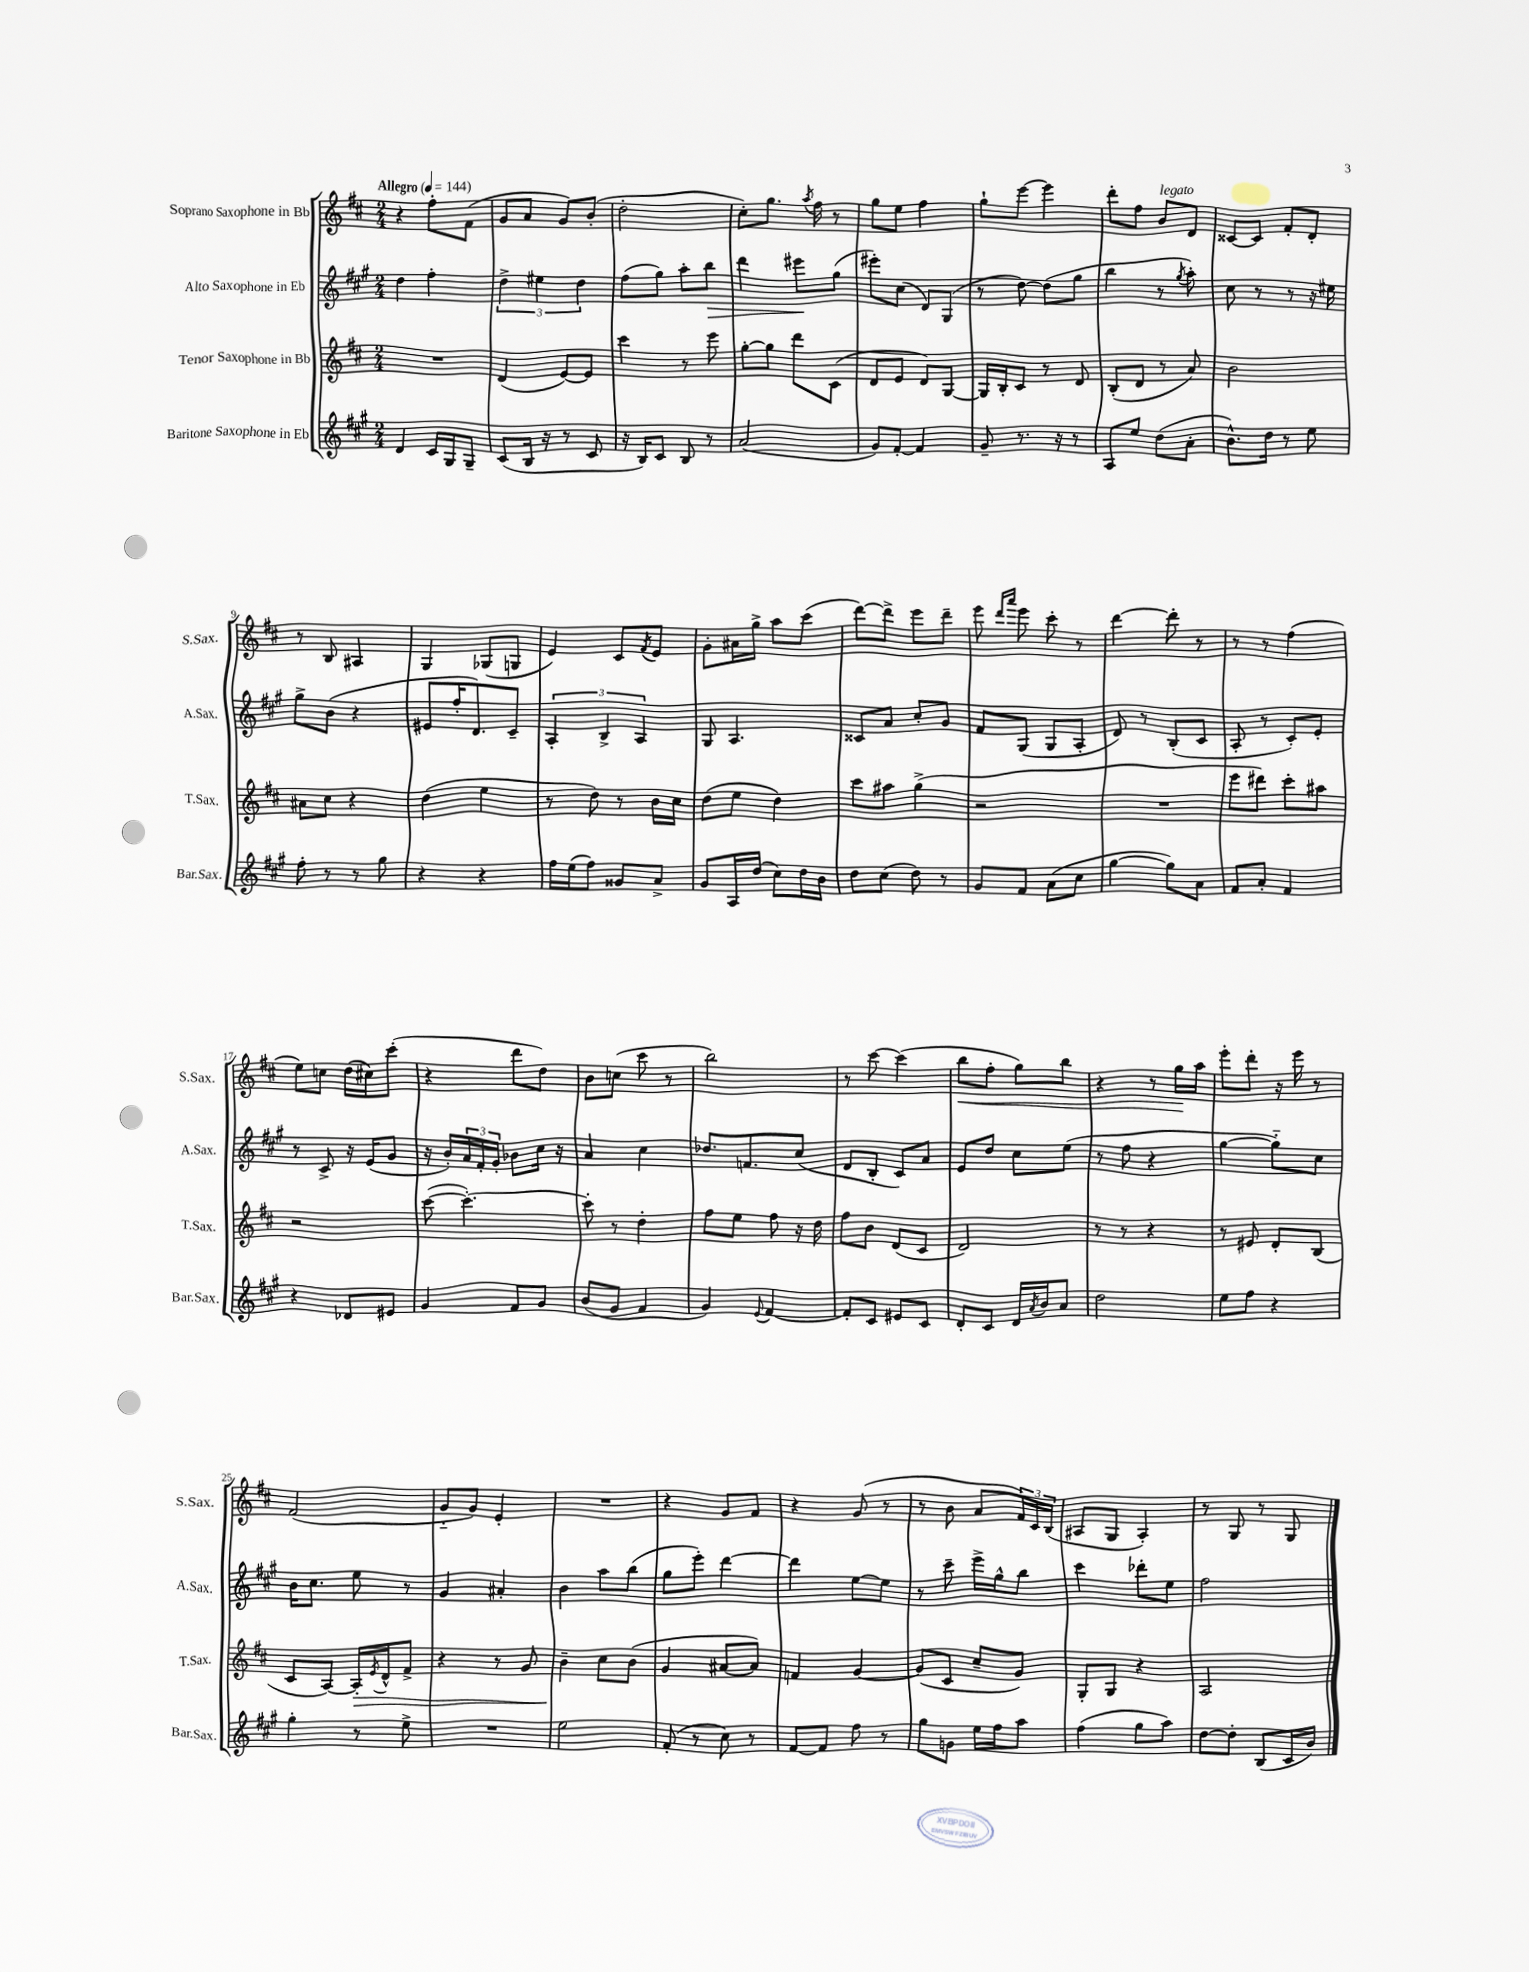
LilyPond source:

<<
\new StaffGroup <<
\new Staff = "s0" \with { instrumentName = "Soprano Saxophone in Bb" shortInstrumentName = "S.Sax." } {
    \clef treble \key d \major \numericTimeSignature \time 2/4 \tempo "Allegro" 4 = 144
    r4 fis''8-. fis'8( |
    g'8 a'8 g'8) b'8-.( |
    d''2-. |
    cis''8-.) g''8. \acciaccatura { a''8 } fis''16 r8 |
    g''8 e''8 fis''4 |
    g''8-! e'''8~ e'''4 |
    d'''8-. fis''8 b'8^\markup { \italic "legato" } d'8 |
    cisis'8~ cisis'8 fis'8-. d'8-. |
    r8 b8 ais4 |
    g4 ges8( g8 |
    e'4) cis'8 \acciaccatura { fis'8 } e'8 |
    g'8-. ais'16 g''16-> a''8 cis'''8( |
    d'''8~) d'''8-> e'''8 d'''8-- |
    e'''8 \grace { d'''16 a'''16 } e'''8 cis'''8-. r8 |
    d'''4~ d'''8-. r8 |
    r8 r8 fis''4( |
    e''8) c''8 d''16( cis''16) cis'''8-.( |
    r4 d'''8 d''8) |
    b'8 c''8( cis'''8 r8 |
    b''2) |
    r8 cis'''8~ cis'''4( |
    b''8\< fis''8-. g''8) b''8 |
    r4 r8 g''16\! a''16 |
    e'''8-. d'''8-. r16 e'''16 r8 |
    fis'2( |
    g'8-_ g'8) e'4-. |
    R2 |
    r4 g'8 fis'8 |
    r4 g'8( r8 |
    r8 b'8 a'8 \tuplet 3/2 { fis'16) cis'16 b16( } |
    ais8 g8 ais4-.) |
    r8 g8 r8 g8 \bar "|." |
}
\new Staff = "s1" \with { instrumentName = "Alto Saxophone in Eb" shortInstrumentName = "A.Sax." } {
    \clef treble \key a \major \numericTimeSignature \time 2/4
    d''4 fis''4-. |
    \tuplet 3/2 { d''4-> eis''4 d''4 } |
    fis''8( gis''8) a''8-. b''8\> |
    d'''4 eis'''8\! gis''8( |
    eis'''8-.) cis''8( d'8) gis8( |
    r8 d''8~) d''8( gis''8 |
    b''4 r8 \acciaccatura { gis''8 } a''8-.) |
    cis''8 r8 r8 r16 eis''16 |
    gis''8-> b'8( r4 |
    eis'8 fis''16-. d'8.) cis'8-- |
    \tuplet 3/2 { a4-. b4-> a4 } |
    gis8 a4. |
    cisis'8 a'8 cis''8-. gis'8 |
    fis'8 gis8( gis8 a8-. |
    d'8) r8 b8-.( cis'8 |
    a8-. r8 cis'8-.) e'8-. |
    r8 cis'8-> r16 e'16( gis'8 |
    r16 b'16-.) \tuplet 3/2 { a'16 fis'16-. gis'16-. } bes'8 cis''16 r16 |
    a'4 cis''4 |
    des''8. f'8. cis''8( |
    d'8 b8-. cis'8) a'8 |
    e'8 d''8 cis''8 e''8( |
    r8 fis''8 r4 |
    gis''4~ gis''8-_) cis''8 |
    b'16 cis''8. e''8 r8 |
    gis'4 ais'4-. |
    b'4 a''8 b''8( |
    gis''8 e'''8-.) d'''4~ |
    d'''4 e''8~ e''8 |
    r8 cis'''8-- e'''16-> gis''16-^ b''8 |
    cis'''4 des'''8-. e''8 |
    fis''2 \bar "|." |
}
\new Staff = "s2" \with { instrumentName = "Tenor Saxophone in Bb" shortInstrumentName = "T.Sax." } {
    \clef treble \key d \major \numericTimeSignature \time 2/4
    R2 |
    d'4( e'8~) e'8 |
    cis'''4 r8 e'''8 |
    g''8~-. g''8 d'''8 cis'8( |
    d'8 e'8 d'8) g8~ |
    g16 b16-. cis'8 r8 d'8 |
    b8-.( d'8 r8 a'8) |
    b'2 |
    ais'8 cis''8 r4 |
    d''4( e''4 |
    r8 d''8) r8 b'16 cis''16 |
    d''8( e''8 d''4) |
    cis'''8 ais''8 g''4->( |
    r2 |
    R2 |
    e'''8 dis'''8) cis'''8-. ais''8 |
    r2 |
    cis'''8~( cis'''4.~-.) |
    cis'''8-. r8 d''4-. |
    fis''8 e''8 fis''8 r16 d''16 |
    fis''8 b'8 d'8( cis'8 |
    d'2) |
    r8 r8 r4 |
    r8 eis'8 d'8-. b8( |
    cis'8 a8~) a16-.\> \acciaccatura { e'8 } d'16-^ fis'8-> |
    r4 r8 g'8 |
    b'4--\! cis''8 b'8( |
    g'4 ais'8~ ais'8) |
    f'4 g'4~ |
    g'8( cis'8 cis''8-- g'8) |
    g8-. g8 r4 |
    a2 \bar "|." |
}
\new Staff = "s3" \with { instrumentName = "Baritone Saxophone in Eb" shortInstrumentName = "Bar.Sax." } {
    \clef treble \key a \major \numericTimeSignature \time 2/4
    d'4 cis'16 gis16 gis8-- |
    cis'8( b16 r16 r8 cis'8 |
    r16 b16) cis'8 b8 r8 |
    a'2( |
    gis'8) fis'8~-. fis'4 |
    gis'8-- r8. r16 r8 |
    a8 e''8 d''8( a'8-. |
    b'8.-^) d''16 r8 e''8 |
    fis''8-. r8 r8 gis''8 |
    r4 r4 |
    fis''16 e''16( fis''8) gisis'8 a'8-> |
    gis'8 a16 d''16( cis''8) d''16 b'16 |
    d''8 cis''8( d''8) r8 |
    gis'8 fis'8 a'8( cis''8 |
    gis''4~ gis''8) a'8 |
    fis'8 a'8-. fis'4 |
    r4 des'8 eis'8 |
    gis'4 fis'8 gis'8 |
    b'8( gis'8 fis'4 |
    gis'4) \appoggiatura { e'8 } fis'4~ |
    fis'8-. cis'8 eis'8 cis'8 |
    d'8-. cis'8 d'16 \acciaccatura { a'8 } b'16 a'8 |
    d''2 |
    e''8 fis''8 r4 |
    gis''4-. r8 e''8-> |
    R2 |
    e''2 |
    fis'8-.( r8 cis''8) r8 |
    fis'8~ fis'8 fis''8 r8 |
    gis''8 g'8 e''16 fis''16 a''8 |
    fis''4( gis''8 a''8) |
    d''8~ d''8-. b8( cis'16 b'16) \bar "|." |
}
>>
>>
